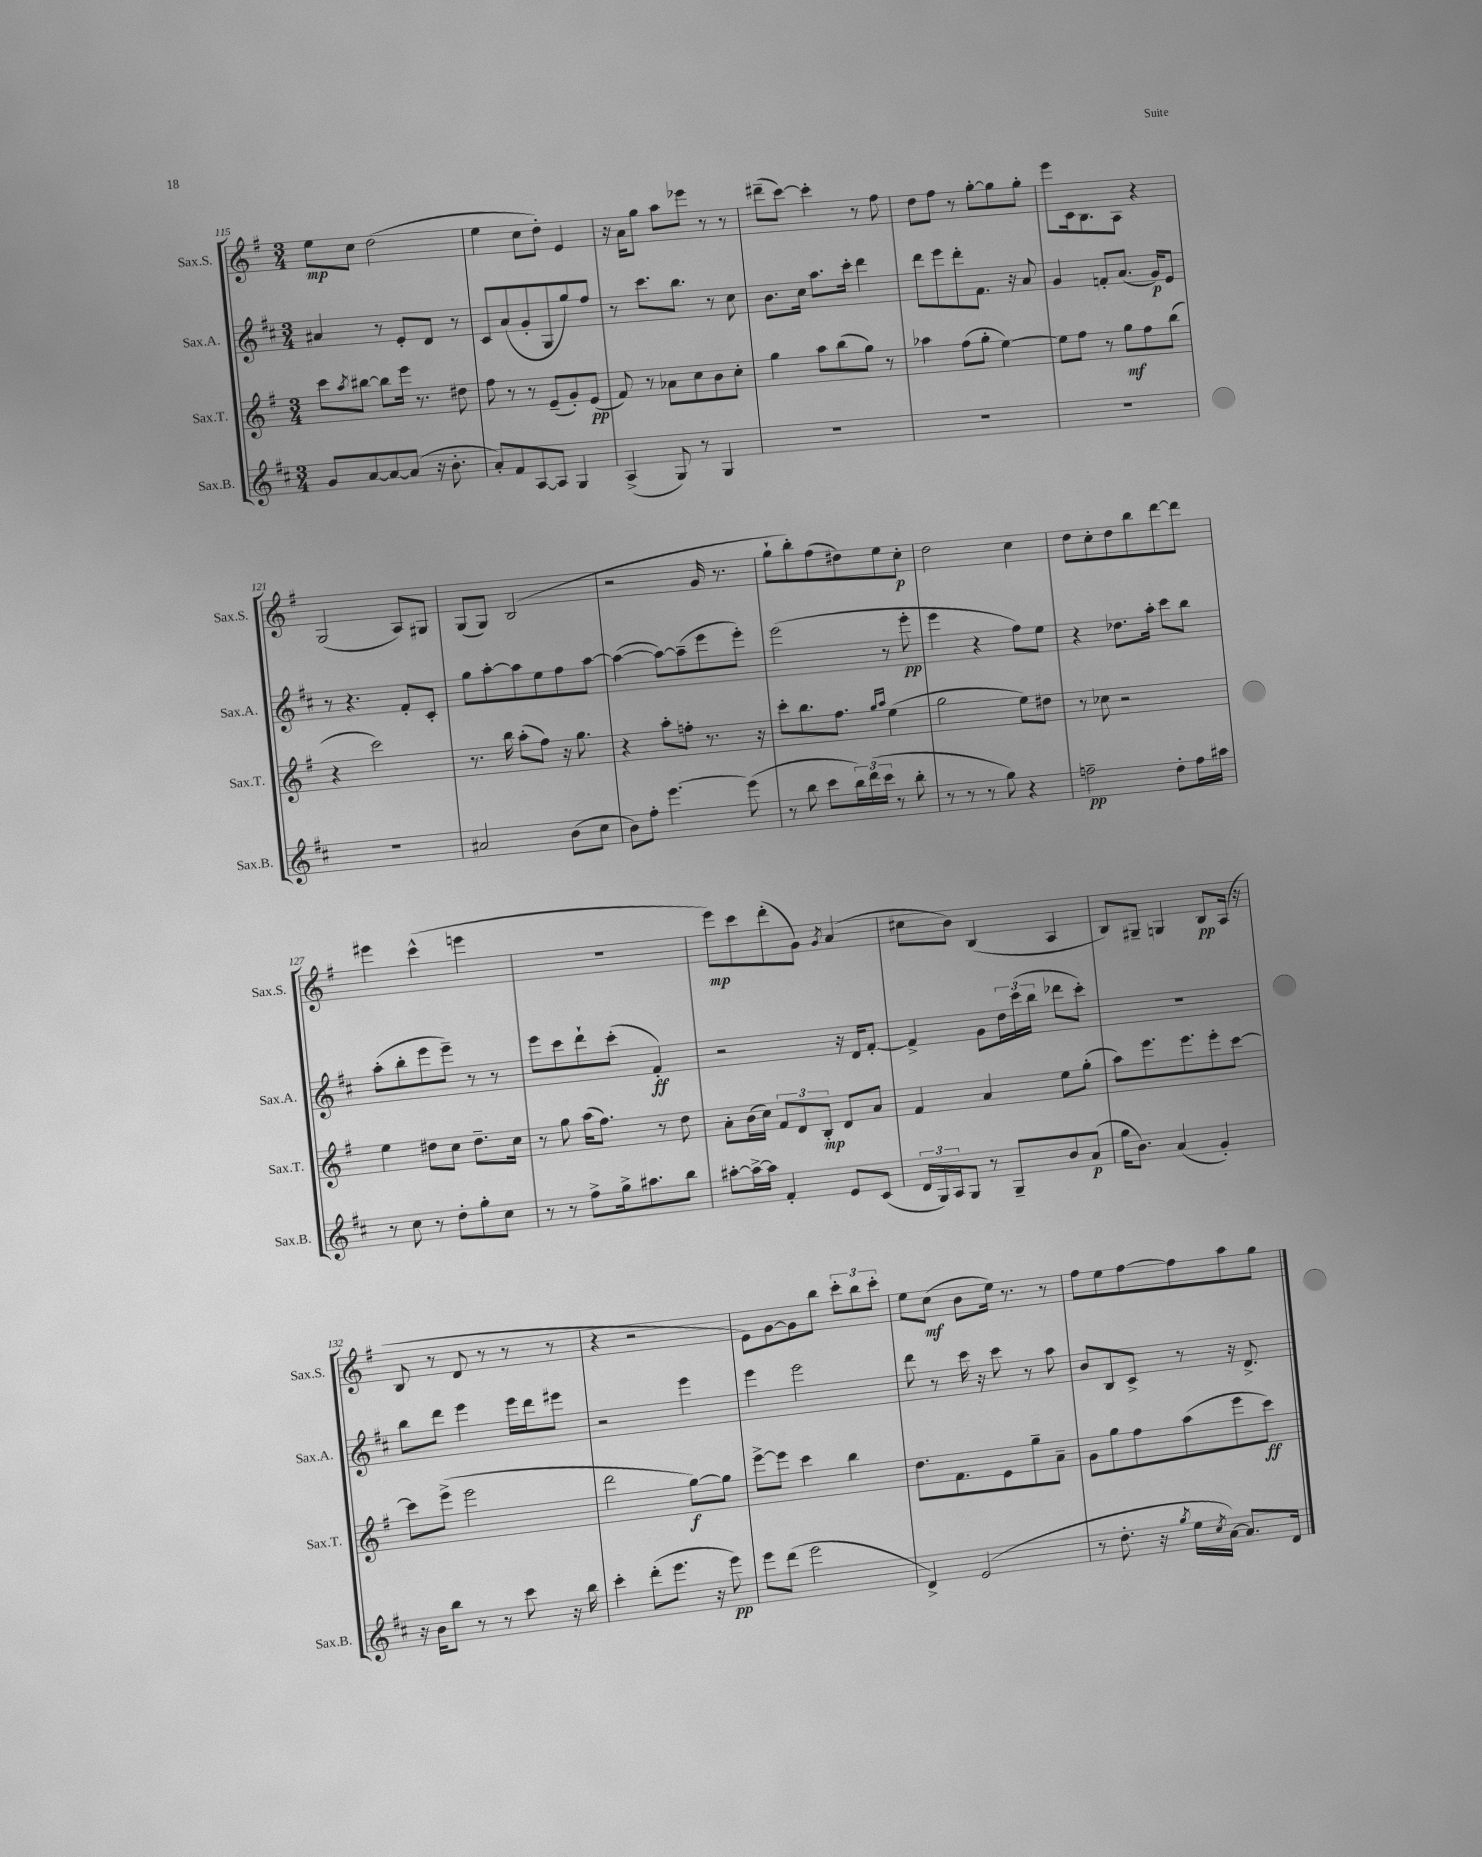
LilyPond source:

<<
\new StaffGroup <<
\new Staff = "s0" \with { instrumentName = "Sax.S." shortInstrumentName = "Sax.S." } {
    \clef treble \key g \major \numericTimeSignature \time 3/4
    e''8\mp c''8 d''2( |
    e''4 c''8 d''8-.) e'4 |
    r16 a'16 g''8 a''8 ees'''8 r8 r8 |
    dis'''8--( c'''8~) c'''4-. r8 fis''8 |
    d''8 fis''8 r8 g''8~-. g''8 g''8-. |
    e'''8 c'16 b8. a8 r4 |
    g2( a8) gis8 |
    g8( g8) b2( |
    r2 g'16 r8. |
    g''8-! b''8-.) fis''8( dis''8) e''8 c''8-.\p |
    d''2 c''4 |
    d''8 c''8-. d''8 b''8 d'''8~ d'''8 |
    eis'''4 c'''4-^( e'''4 |
    R2. |
    e'''8\mp) c'''8 d'''8-.( g'8) \acciaccatura { g'8 } a'4( |
    cis''8 b'8) b4( a4 |
    b8) gis8-- g4 b8\pp a16( r16 |
    b8 r8 d'8 r8 r8 r8 |
    r4 r2 |
    e'8) g'8~ g'8 b''8 \tuplet 3/2 { c'''8-. b''8 c'''8-. } |
    e''8 c''8\mf( b'8 e''16) r8. r8 |
    fis''8 e''8 fis''8~ fis''8 a''8 g''8 \bar "|." |
}
\new Staff = "s1" \with { instrumentName = "Sax.A." shortInstrumentName = "Sax.A." } {
    \clef treble \key d \major \numericTimeSignature \time 3/4
    ais'4 r8 e'8-. d'8 r8 |
    cis'8 a'8( g'8-. g8 g''8) fis''8 |
    r8 cis'''8. b''8. r8 cis''8 |
    b'8. cis''16 a''8. cis'''16-. d'''4 |
    d'''8 e'''8 d'''8-. fis'8. r16 a'8 |
    g'4 f'8-. a'8.( g'16\p) e'8 |
    r8 r4. fis'8-. cis'8-. |
    g''8 a''8~-. a''8 e''8 fis''8 a''8~ |
    a''4~( a''8~) a''8--( e'''8 e'''8-.) |
    e'''2( r8 e'''8-.\pp |
    e'''4 r4 fis''8) e''8 |
    r4 des''8. a''16-. cis'''8 b''8 |
    a''8-.( b''8-. e'''8 e'''8--) r8 r8 |
    e'''8 cis'''8 d'''8-! cis'''8-.( fis'4-.\ff) |
    r2 r16 d'16 fis'8~-. |
    fis'4-> g'8 \tuplet 3/2 { d''16 cis'''16( b''16 } des'''8 cis'''8-.) |
    R2. |
    b''8 d'''8 e'''4 e'''16 d'''16 eis'''8 |
    r2 e'''4 |
    e'''4 e'''2 |
    d'''8 r8 cis'''16 r16 cis'''8 r8 a''8 |
    b'8 b8 cis'8-> r8 r16 d'8.-> \bar "|." |
}
\new Staff = "s2" \with { instrumentName = "Sax.T." shortInstrumentName = "Sax.T." } {
    \clef treble \key g \major \numericTimeSignature \time 3/4
    c'''8 \acciaccatura { a''8 } bis''8~ bis''8 e'''16 r8. dis''8 |
    fis''8 r8 r8 e'8--( g'8-.) e'8\pp( |
    fis'8) r8 aes'8 c''8 b'8 c''8-. |
    g''4 a''8 b''8( g''8) r8 |
    aes''4 fis''8( g''8-. e''4~) |
    e''8 fis''8 r8 g''8\mf fis''8 b''8( |
    r4 c'''2) |
    r8. b''16 a''8-.( fis''8) r16 g''8. |
    r4 a''8-. f''8-. r8. r16 |
    c'''8-. b''8. fis''8. \grace { g''16 a''16 } e''4( |
    g''2 e''8) dis''8 |
    r8 ces''8 r2 |
    e''4 dis''8 c''8 dis''8.-- c''16 |
    r8 g''8 a''16( fis''8.) r8 d''8 |
    a'8-. b'16( c''16) \tuplet 3/2 { fis'8 d'8 b8-.\mp } d'8 a'8 |
    fis'4 a'4 e''8 g''8-.( |
    a''8) e'''8. e'''8. e'''8-. c'''8~ |
    c'''8 e'''8->( e'''2 |
    d'''2 g''8~\f) g''8 |
    e'''8~-> e'''8 c'''4 b''4 |
    d''8. fis'8. e'8 g''8-- a'8-- |
    g'8 g''8 fis''8 a''8( e'''8 c'''8\ff) \bar "|." |
}
\new Staff = "s3" \with { instrumentName = "Sax.B." shortInstrumentName = "Sax.B." } {
    \clef treble \key d \major \numericTimeSignature \time 3/4
    g'8 a'8~ a'8~ a'8( r16 b'8.-. |
    a'8-.) fis'8 a8~ a8 g4 |
    a4->( g8) r8 g4 |
    R2. |
    R2. |
    R2. |
    R2. |
    ais'2 b'8( cis''8 |
    b'8) fis''8-. e'''4.~ e'''8( |
    r8 b''8 cis'''8 \tuplet 3/2 { b''16) d'''16( cis'''16 } r8 b''8-. |
    r8 r8 r8 g''8) r4 |
    f''2--\pp d''8-. f''16 ais''16 |
    r8 cis''8 r8 d''8-. g''8-. cis''8 |
    r8 r8 fis''8-> g''16-> ais''8. b''8 |
    ais''8~-. ais''16~-> ais''16 fis'4-. e'8 cis'8( |
    \tuplet 3/2 { d'16 g16) a16 } g8 r8 g8-- b'8 a'8\p( |
    g''16 b'8.) a'4( g'4-.) |
    r16 b'16 b''8 r8 r8 cis'''8 r16 b''16 |
    cis'''4-. d'''8-.( e'''8. r16 e'''8\pp) |
    e'''8 d'''8( e'''2 |
    d'4->) e'2( |
    r8 d''8.-. r16 \acciaccatura { g''8 } e''16 \acciaccatura { cis''8 } a'16~) a'8. d'16 \bar "|." |
}
>>
>>
\layout { \context { \Score currentBarNumber = #115 } }
